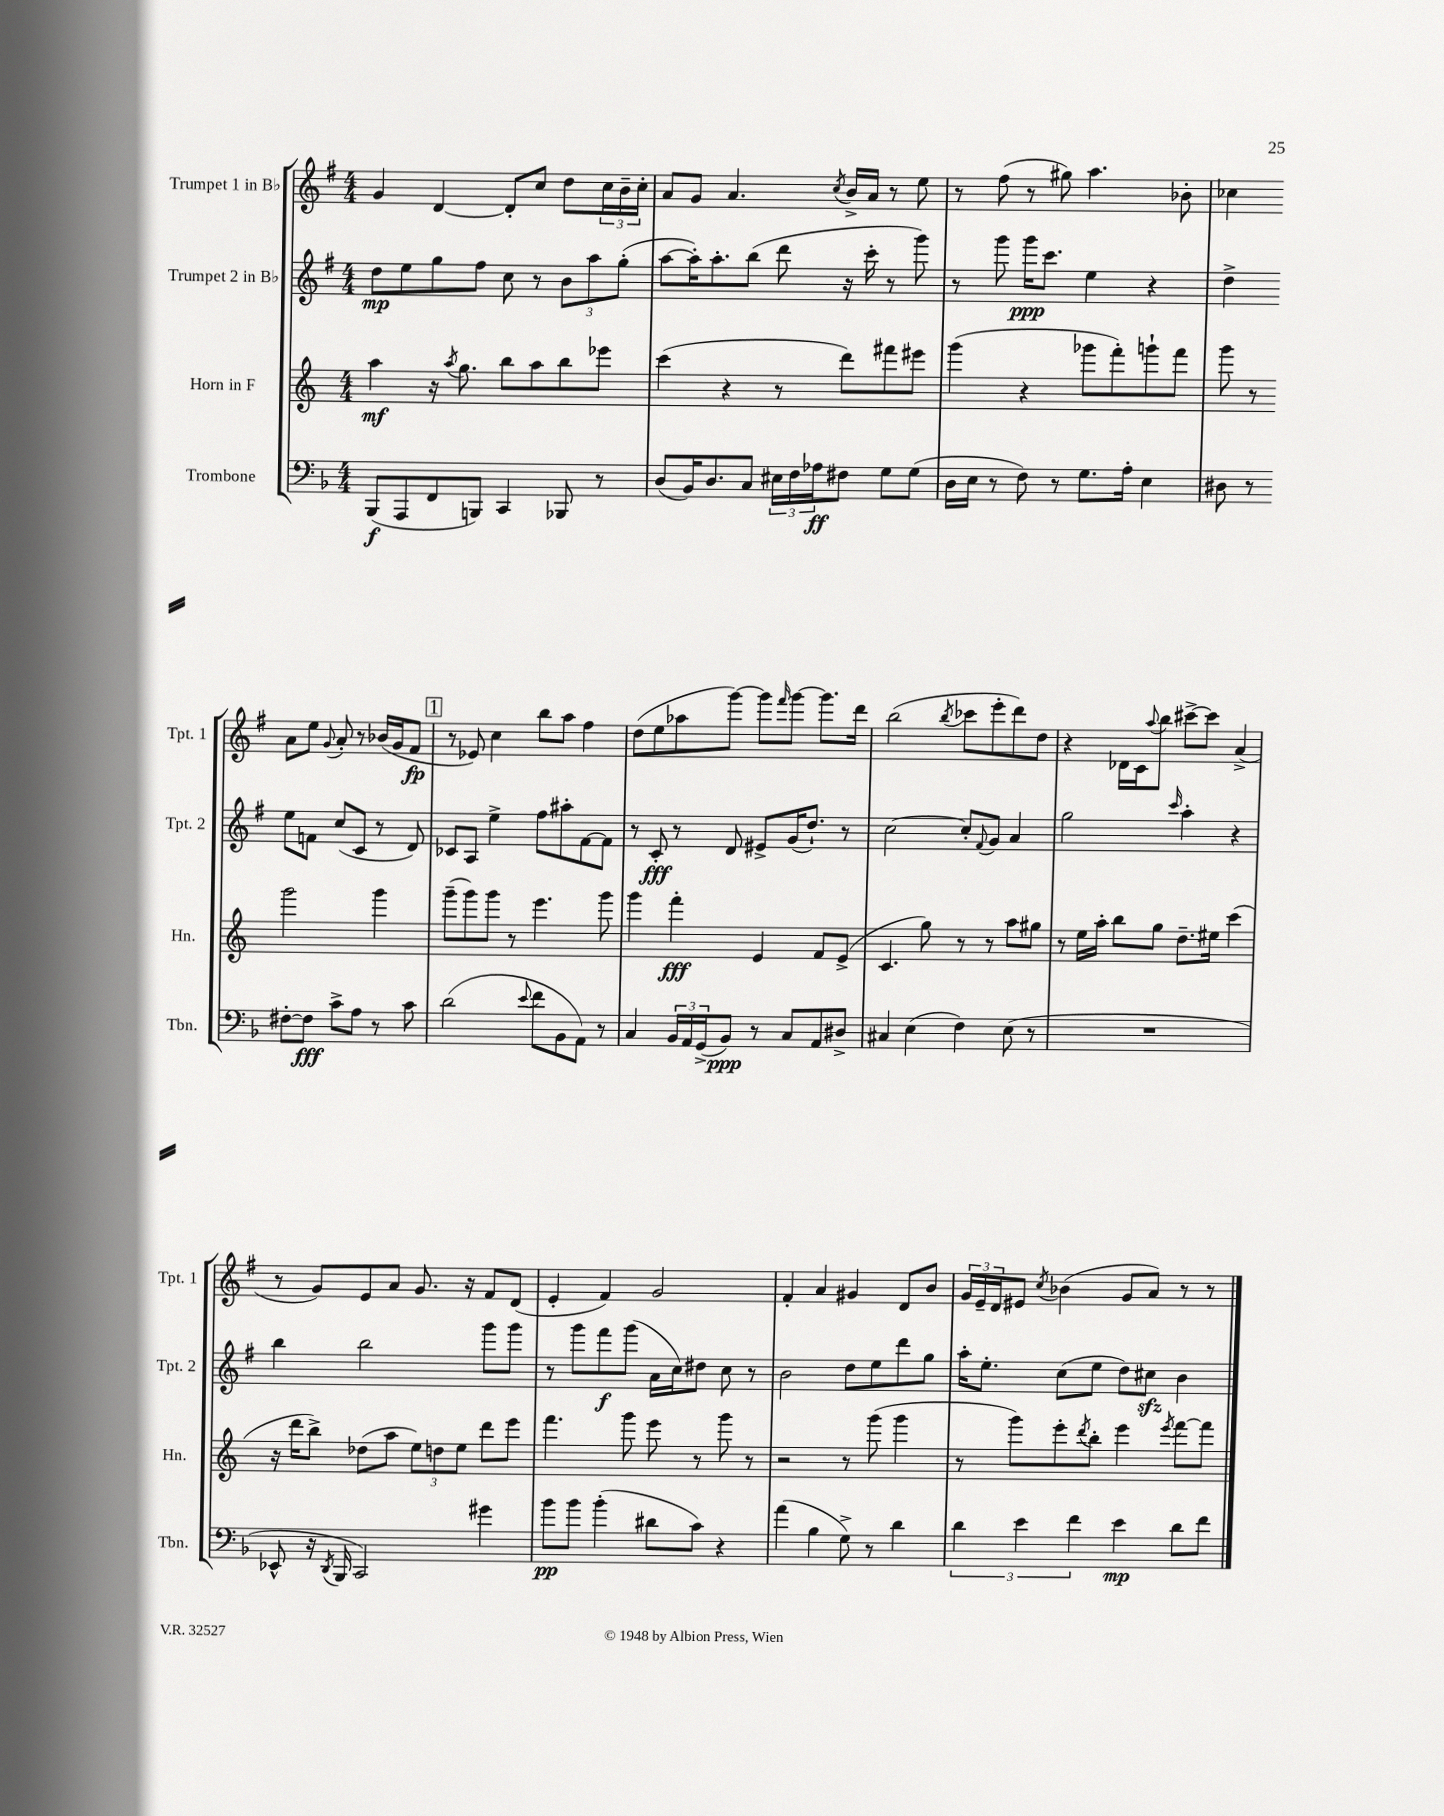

**kern	**dynam	**kern	**dynam	**kern	**dynam	**kern	**dynam
*part4	*part4	*part3	*part3	*part2	*part2	*part1	*part1
*staff4	*staff4	*staff3	*staff3	*staff2	*staff2	*staff1	*staff1
*I"Trombone	*	*I"Horn in F	*	*I"Trumpet 2 in B♭	*	*I"Trumpet 1 in B♭	*
*I'Tbn.	*	*I'Hn.	*	*I'Tpt. 2	*	*I'Tpt. 1	*
*clefF4	*	*clefG2	*	*clefG2	*	*clefG2	*
*k[b-]	*	*k[]	*	*k[f#]	*	*k[f#]	*
*M4/4	*	*M4/4	*	*M4/4	*	*M4/4	*
=1	=1	=1	=1	=1	=1	=1	=1
(8BBB-/L	f	4aa\	mf	8dd\L	mp	4g/	.
8AAA/	.	.	.	8ee\	.	.	.
8FF/	.	16r	.	8gg\	.	[4d/	.
.	.	8qaa/	.	.	.	.	.
.	.	8.gg\	.	.	.	.	.
8BBBn/J)	.	.	.	8ff#\J	.	.	.
4CC/	.	8bb\L	.	8cc\	.	8d'/L]	.
.	.	8aa\	.	8r	.	8cc/J	.
8BBB-X/	.	8bb\	.	12b\L	.	8dd\L	.
.	.	.	.	12aa\	.	.	.
8r	.	8eee-X\J	.	.	.	24cc\L	.
.	.	.	.	(12gg'\J	.	24b~\	.
.	.	.	.	.	.	24cc'\JJ	.
=2	=2	=2	=2	=2	=2	=2	=2
(8D/L	.	(4ccc\	.	[8aa\L	.	8a/L	.
16BB-/K)	.	.	.	16aa'\K])	.	8g/J	.
8.D/	.	.	.	8.aa'\	.	.	.
.	.	4r	.	.	.	4.a/	.
8C/J	.	.	.	(8bb\J	.	.	.
24E#X\LL	.	8r	.	8ddd\	.	.	.
24F\	.	.	.	.	.	.	.
24A-X\J	ff	.	.	.	.	.	.
.	.	.	.	.	.	8qcc/	.
8F#X\J	.	8ddd\L)	.	16r	.	16b^/LL	.
.	.	.	.	16ccc'\	.	16a/JJ	.
8G\L	.	8fff#X\	.	8r	.	8r	.
(8G\J	.	8eee#X\J	.	8ggg\)	.	8ee\	.
=3	=3	=3	=3	=3	=3	=3	=3
16D\LL	.	(4ggg\	.	8r	.	8r	.
16E\JJ	.	.	.	.	.	.	.
8r	.	.	.	8ggg\	.	(8ff#\	.
8F\)	.	4r	.	16ggg\KL	ppp	8r	.
.	.	.	.	8.ccc\J	.	.	.
8r	.	.	.	.	.	8gg#X\)	.
8.G\L	.	8ggg-X\L	.	4ee\	.	4.aa\	.
.	.	8fff'\)	.	.	.	.	.
16A'\Jk	.	.	.	.	.	.	.
4E\	.	8gggn`\	.	4r	.	.	.
.	.	8fff\J	.	.	.	8b-X'\	.
=4	=4	=4	=4	=4	=4	=4	=4
8D#X\	.	8ggg\	.	4dd^\	.	4cc-X\	.
8r	.	8r	.	.	.	.	.
[8F#X'\L	.	2ggg\	.	8ee\L	.	8a\L	.
8F#\J]	fff	.	.	8fn\J	.	8ee\J	.
.	.	.	.	.	.	8qqg/	.
8c^\L	.	.	.	(8cc/L	.	8a'/	.
8A\J	.	.	.	8c/J	.	8r	.
8r	.	4ggg\	.	8r	.	(16b-X/LL	.
.	.	.	.	.	.	16g/J	.
8c\	.	.	.	8d/)	.	8f#/J	fp
!!LO:LB:g=z
!!LO:REH:place=s1:t=1
=5	=5	=5	=5	=5	=5	=5	=5
(2d\	.	(8ggg~\L	.	8c-X/L	.	8r	.
.	.	8ggg\)	.	8A/J	.	8e-X/)	.
.	.	8ggg\J	.	4ee^\	.	4cc\	.
.	.	8r	.	.	.	.	.
8qqe/	.	.	.	.	.	.	.
8f\L	.	4.eee\	.	8ff#\L	.	8bb\L	.
8BB-\	.	.	.	8aa#X'\	.	8aa\J	.
8AA\J)	.	.	.	[8f#\	.	4ff#\	.
8r	.	8ggg\	.	8f#\J]	.	.	.
=6	=6	=6	=6	=6	=6	=6	=6
4C/	.	4ggg\	.	8r	.	(8dd\L	.
.	.	.	.	8c'/	fff	8ee\	.
24BB-/LL	.	4fff'\	fff	8r	.	8aa-X\	.
24AA/	.	.	.	.	.	.	.
(24GG^/J	.	.	.	.	.	.	.
8BB-/J)	ppp	.	.	8d/	.	[8ggg\J)	.
8r	.	4e/	.	8e#X^/L	.	8ggg\L]	.
.	.	.	.	.	.	16qqfff#/	.
8C/L	.	.	.	(16g/K	.	[8ggg\J	.
.	.	.	.	8.dd`/J)	.	.	.
8AA/	.	8f/L	.	.	.	8.ggg\L]	.
8D#X^/J	.	(8e^/J	.	8r	.	.	.
.	.	.	.	.	.	16ddd\Jk	.
=7	=7	=7	=7	=7	=7	=7	=7
4C#X/	.	4.c/	.	[2cc\	.	(2bb\	.
(4E\	.	.	.	.	.	.	.
.	.	8gg\)	.	.	.	.	.
.	.	.	.	.	.	8qbb/	.
4F\)	.	8r	.	8cc'/L]	.	8ccc-X\L	.
.	.	.	.	8qqf#/	.	.	.
.	.	8r	.	8g/J	.	8eee'\	.
(8E\	.	8aa\L	.	4a/	.	8ddd\)	.
8r	.	8gg#X\J	.	.	.	8dd\J	.
=8	=8	=8	=8	=8	=8	=8	=8
1r	.	8r	.	2gg\	.	4r	.
.	.	16ee\LL	.	.	.	.	.
.	.	16aa'\JJ	.	.	.	.	.
.	.	8bb\L	.	.	.	16d-X\LL	.
.	.	.	.	.	.	16c\J	.
.	.	.	.	.	.	8qqaa/	.
.	.	8gg\J	.	.	.	8bb\J	.
.	.	.	.	16qqccc/	.	.	.
.	.	8.dd~\L	.	4aa'\	.	[8ccc#X^\L	.
.	.	.	.	.	.	8ccc#\J]	.
.	.	16ee#X\Jk	.	.	.	.	.
.	.	(4ccc\	.	4r	.	(4a^/	.
!!LO:LB:g=z
=9	=9	=9	=9	=9	=9	=9	=9
8EE-X^^/	.	16r	.	4bb\	.	8r	.
.	.	16ddd\KL	.	.	.	.	.
16r	.	8bb^\J)	.	.	.	8g/L)	.
8qDD/	.	.	.	.	.	.	.
16BBB-/	.	.	.	.	.	.	.
2CC/)	.	(8dd-X\L	.	2bb\	.	8e/	.
.	.	8aa\J	.	.	.	8a/J	.
.	.	12ee\L)	.	.	.	8.g/	.
.	.	12ddn\	.	.	.	.	.
.	.	12ee\J	.	.	.	.	.
.	.	.	.	.	.	16r	.
4g#X\	.	8ddd\L	.	8ggg\L	.	8f#/L	.
.	.	8eee\J	.	8ggg\J	.	(8d/J	.
=10	=10	=10	=10	=10	=10	=10	=10
8b-\L	pp	4.fff\	.	8r	.	4e'/	.
8b-\J	.	.	.	8ggg\L	.	.	.
(4b-'\	.	.	.	8fff#\	f	4f#/)	.
.	.	8ggg\	.	(8ggg\J	.	.	.
8d#X\L	.	8eee\	.	16a\LL	.	2g/	.
.	.	.	.	16cc\J)	.	.	.
8c\J)	.	8r	.	8dd#X\J	.	.	.
4r	.	8ggg\	.	8cc\	.	.	.
.	.	8r	.	8r	.	.	.
=11	=11	=11	=11	=11	=11	=11	=11
(4a\	.	2r	.	2b\	.	4f#'/	.
4B-\	.	.	.	.	.	4a/	.
8G^\)	.	8r	.	8dd\L	.	4g#X/	.
8r	.	(8ggg\	.	8ee\	.	.	.
4d\	.	4ggg\	.	8ddd\	.	8d/L	.
.	.	.	.	8gg\J	.	8b/J	.
=12	=12	=12	=12	=12	=12	=12	=12
6d\	.	8r	.	16aa'\KL	.	24g/LL	.
.	.	.	.	.	.	24e~/	.
.	.	.	.	8.ee'\J	.	.	.
.	.	.	.	.	.	24d/J	.
.	.	8ggg\L)	.	.	.	8e#X/J	.
6e\	.	.	.	.	.	.	.
.	.	.	.	.	.	8qcc/	.
.	.	8eee'\	.	(8cc\L	.	(4b-X\	.
6f\	.	.	.	.	.	.	.
.	.	8qddd/	.	.	.	.	.
.	.	8bb'\J	.	8ee\J	.	.	.
4e\	mp	4eee\	.	8dd\L)	.	8g/L	.
.	.	.	.	8cc#Xzz\J	.	8a/J)	.
.	.	8qeee/	.	.	.	.	.
8d\L	.	[8fff\L	.	4b\	.	8r	.
8f\J	.	8fff\J]	.	.	.	8r	.
==	==	==	==	==	==	==	==
*-	*-	*-	*-	*-	*-	*-	*-
